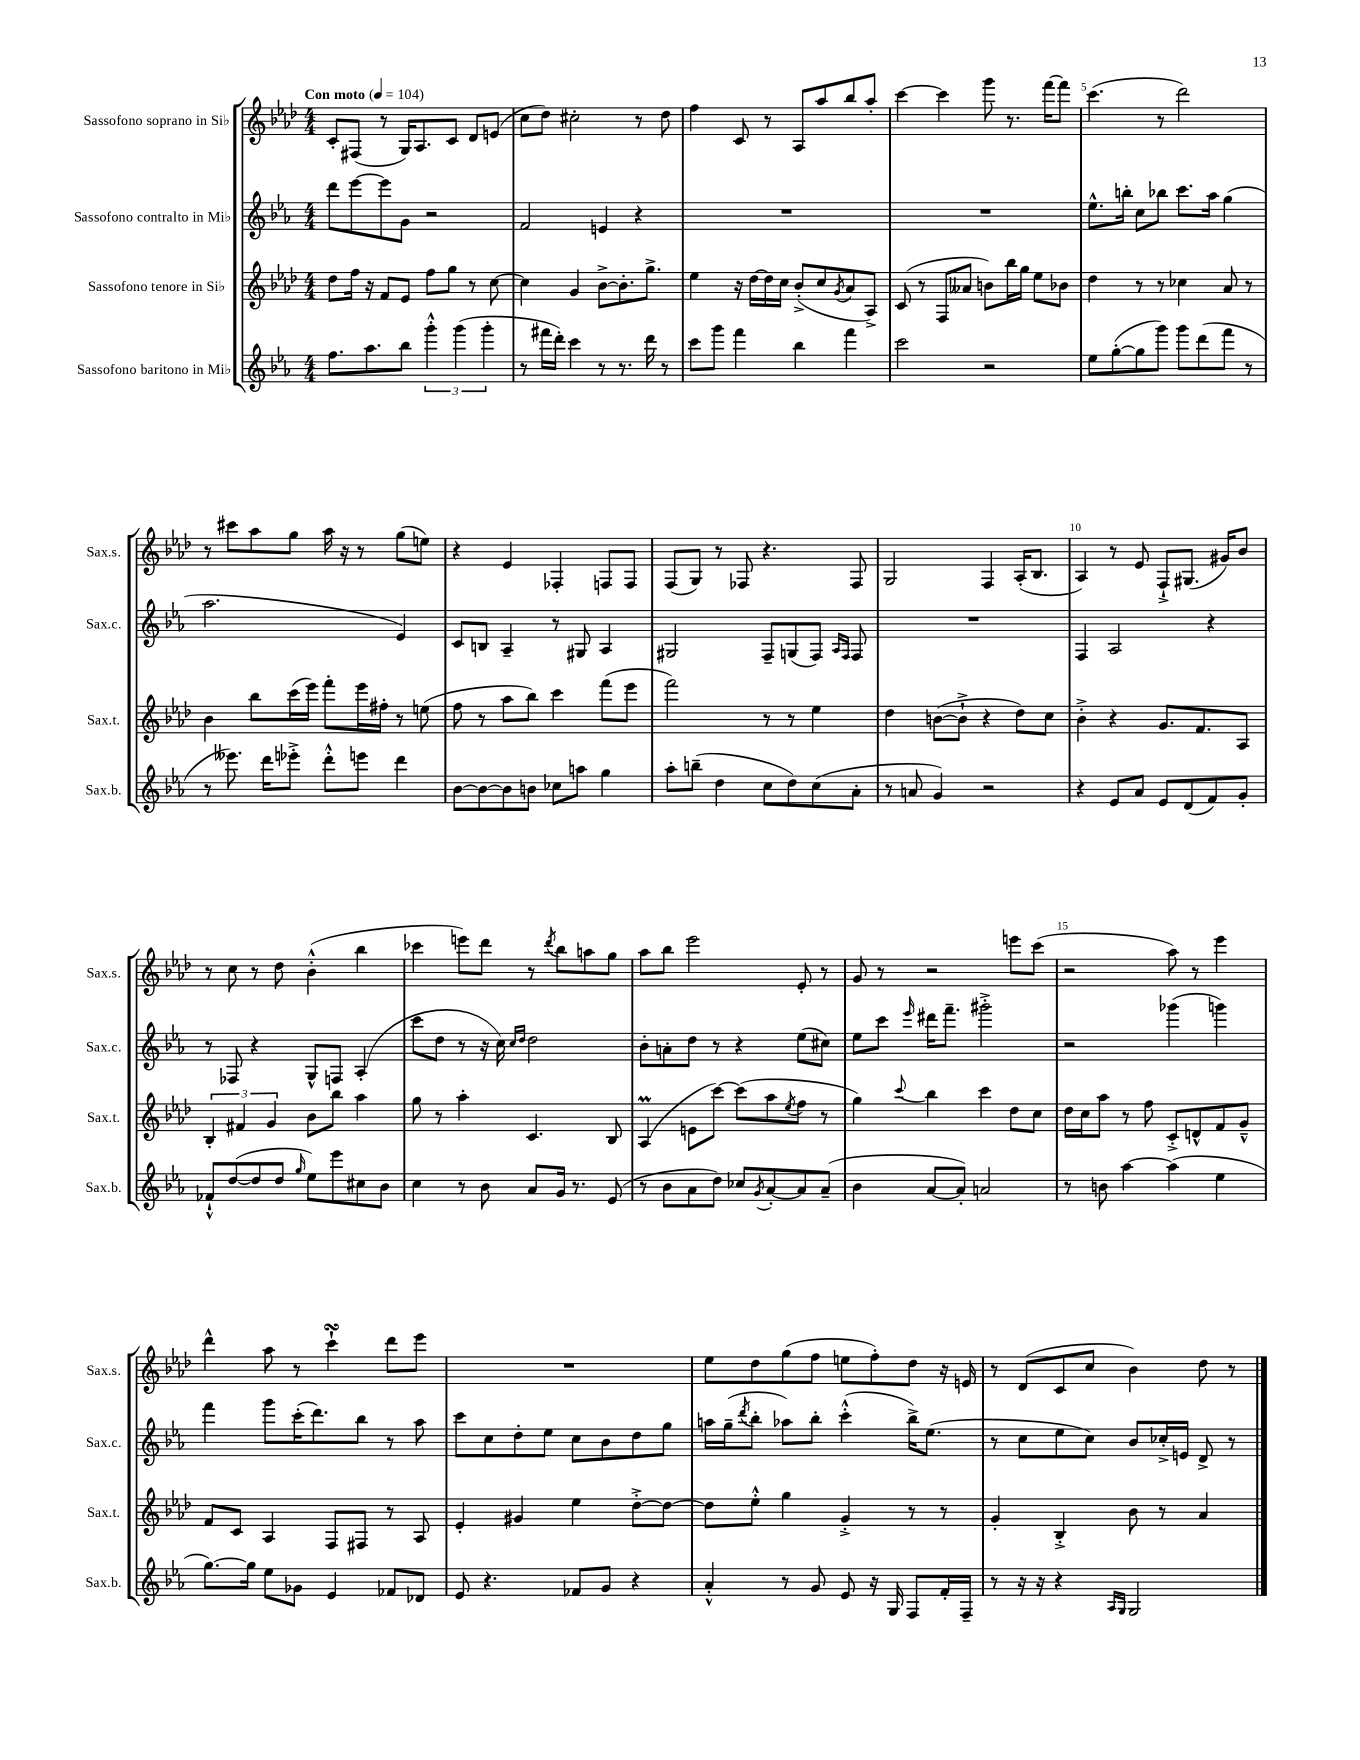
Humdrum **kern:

**kern	**kern	**kern	**kern
*staff4	*staff3	*staff2	*staff1
*clefG2	*clefG2	*clefG2	*clefG2
*k[b-e-a-]	*k[b-e-a-d-]	*k[b-e-a-]	*k[b-e-a-d-]
*M4/4	*M4/4	*M4/4	*M4/4
*MM104	*MM104	*MM104	*MM104
8.ff	8dd-	8ddd	8c'
.	16ff	[8eee-	(8F#
8.aa-	16r	.	.
.	8f	8eee-]	8r
8bb-	8e-	8g	16G)
.	.	.	8.A-
6ggg'^^	8ff	2r	.
.	8gg	.	8c
(6ggg	.	.	.
.	8r	.	8d-
6ggg'	.	.	.
.	[8cc	.	(8e
=	=	=	=
8r	4cc]	2f	8cc
16fff#	.	.	8dd-)
16ddd')	.	.	.
4ccc	4g	.	2cc#'
8r	[8b-^	4e	.
8.r	8.b-']	.	.
.	.	4r	8r
16ddd	8.gg^	.	.
8r	.	.	8dd-
=	=	=	=
8ccc	4ee-	1r	4ff
8ggg	.	.	.
4fff	16r	.	8c
.	[16dd-	.	.
.	16dd-]	.	8r
.	16cc	.	.
4bb-	(8b-'^	.	8A-
.	8cc	.	8aa-
.	8qg	.	.
4fff	8a-	.	8bb-
.	8A-^)	.	8aa-'
=	=	=	=
2ccc	(8c	1r	[4ccc
.	8r	.	.
.	8F	.	4ccc]
.	8a--	.	.
2r	8b)	.	8ggg
.	16bb-	.	8.r
.	16gg	.	.
.	8ee-	.	.
.	.	.	[16fff
.	8b-	.	8fff]
=	=	=	=
8ee-	4dd-	8.ee-^^	(4.ccc
([8gg'	.	.	.
.	.	16bb'	.
8gg]	8r	8cc	.
8ggg)	8r	8bb-	8r
8ggg	4cc-	8.ccc	2ddd-)
(8ddd	.	.	.
.	.	16aa-	.
8fff	8a-	(4gg	.
8r	8r	.	.
=	=	=	=
8r	4b-	2.aa-	8r
8.eee--)	.	.	8ccc#
.	8bb-	.	8aa-
16ddd	.	.	.
8eee-'^	(16ccc	.	8gg
.	16eee-)	.	.
8ddd'^^	8fff'	.	16aa-
.	.	.	16r
8eee	16eee-	.	8r
.	16ff#'	.	.
4ddd	8r	4e-)	(8gg
.	(8ee	.	8ee)
=	=	=	=
[8b-	8ff	8c	4r
8b-_	8r	8B	.
8b-]	8aa-	4A-~	4e-
8b	8bb-)	.	.
8cc-	4ccc	8r	4F-'
8aa	.	8G#	.
4gg	(8fff	4A-	8F
.	8eee-	.	8F
=	=	=	=
8aa-'	2fff)	2G#	(8F
(8bb~	.	.	8G)
4dd	.	.	8r
.	.	.	8F-
8cc	8r	8F~	4.r
8dd)	8r	(8G	.
(8cc	4ee-	8F)	.
.	.	16qqA-	.
.	.	16qqF	.
8a-'	.	8F	8F-
=	=	=	=
8r	4dd-	1r	2G
8a	.	.	.
4g)	([8b	.	.
.	8b`^]	.	.
2r	4r	.	4F
.	8dd-)	.	(16A-'
.	.	.	8.B-
.	8cc	.	.
=	=	=	=
4r	4b-'^	4F	4A-)
8e-	4r	2A-	8r
8a-	.	.	8e-
8e-	8.g	.	8F`^
(8d	.	.	(8.G#
.	8.f	.	.
8f)	.	4r	.
.	.	.	16g#)
8g'	8A-	.	8b-
=	=	=	=
8f-`^^	6B-'	8r	8r
([8dd	.	8F-	8cc
.	6f#	.	.
8dd]	.	4r	8r
.	6g	.	.
8dd	.	.	8dd-
16qqgg	.	.	.
8ee-)	8b-	8G^^	(4b-'^^
8eee-	8bb-	8F	.
8cc#	4aa-	(4A-'	4bb-
8b-	.	.	.
=	=	=	=
4cc	8gg	8ccc	4ccc-
.	8r	8dd	.
8r	4aa-'	8r	8eee)
8b-	.	16r	8ddd-
.	.	16cc)	.
.	.	16qqcc	.
.	.	16qqdd	.
8a-	4.c	2dd	8r
.	.	.	8qddd-
16g	.	.	8bb-
8.r	.	.	.
.	.	.	8aa
(8e-	8B-	.	8gg
=	=	=	=
8r	(4A-	8b-'	8aa-
8b-	.	8a'	8bb-
8a-	8e	8dd	2eee-
8dd)	[8ccc)	8r	.
8cc-	(8ccc]	4r	.
8qg	.	.	.
[8a-'	8aa-	.	.
.	8qee-	.	.
8a-]	8ff	(8ee-	8e-'
(8a-~	8r	8cc#)	8r
=	=	=	=
4b-	4gg)	8ee-	8g
.	.	8ccc	8r
.	8qqccc	16qqeee-	.
[8a-	4bb-	16ddd#	2r
.	.	8.fff~	.
8a-'])	.	.	.
2a	4ccc	2ggg#'^	.
.	8dd-	.	8eee
.	8cc	.	(8ccc
=	=	=	=
8r	16dd-	2r	2r
.	16cc	.	.
8b	8aa-	.	.
[4aa-	8r	.	.
.	8ff	.	.
(4aa-]	8c'^	(4ggg-	8aa-)
.	8d^^	.	8r
4ee-	8f	4ggg)	4eee-
.	8g~^^	.	.
=	=	=	=
[8.gg)	8f	4fff	4ddd-^^
.	8c	.	.
16gg]	.	.	.
8ee-	4A-	8ggg	8aa-
8g-	.	(16ccc'	8r
.	.	8.ddd)	.
4e-	8F	.	4ccc`
.	8F#	8bb-	.
8f-	8r	8r	8ddd-
8d-	8A-	8aa-	8eee-
=	=	=	=
8e-	4e-'	8ccc	1r
4.r	.	8cc	.
.	4g#	8dd'	.
.	.	8ee-	.
8f-	4ee-	8cc	.
8g	.	8b-	.
4r	[8dd-'^	8dd	.
.	8dd-_	8gg	.
=	=	=	=
4a-'^^	8dd-]	16aa	8ee-
.	.	(16gg~	.
.	.	8qddd	.
.	8ee-'^^	8bb-'	8dd-
8r	4gg	8aa-)	(8gg
8g	.	8bb-'	8ff
8e-	4g'^	(4ccc'^^	8ee
16r	.	.	8ff')
16G	.	.	.
8F	8r	16bb-^)	8dd-
.	.	(8.ee-	.
16f'	8r	.	16r
16F~	.	.	16e
=	=	=	=
8r	4g'	8r	8r
16r	.	8cc	(8d-
16r	.	.	.
4r	4B-'^	8ee-	8c
.	.	8cc)	8cc
16qqA-	.	.	.
16qqG	.	.	.
2G	8b-	8b-	4b-)
.	8r	16cc-'^	.
.	.	16e	.
.	4a-	8d^	8dd-
.	.	8r	8r
==	==	==	==
*-	*-	*-	*-
